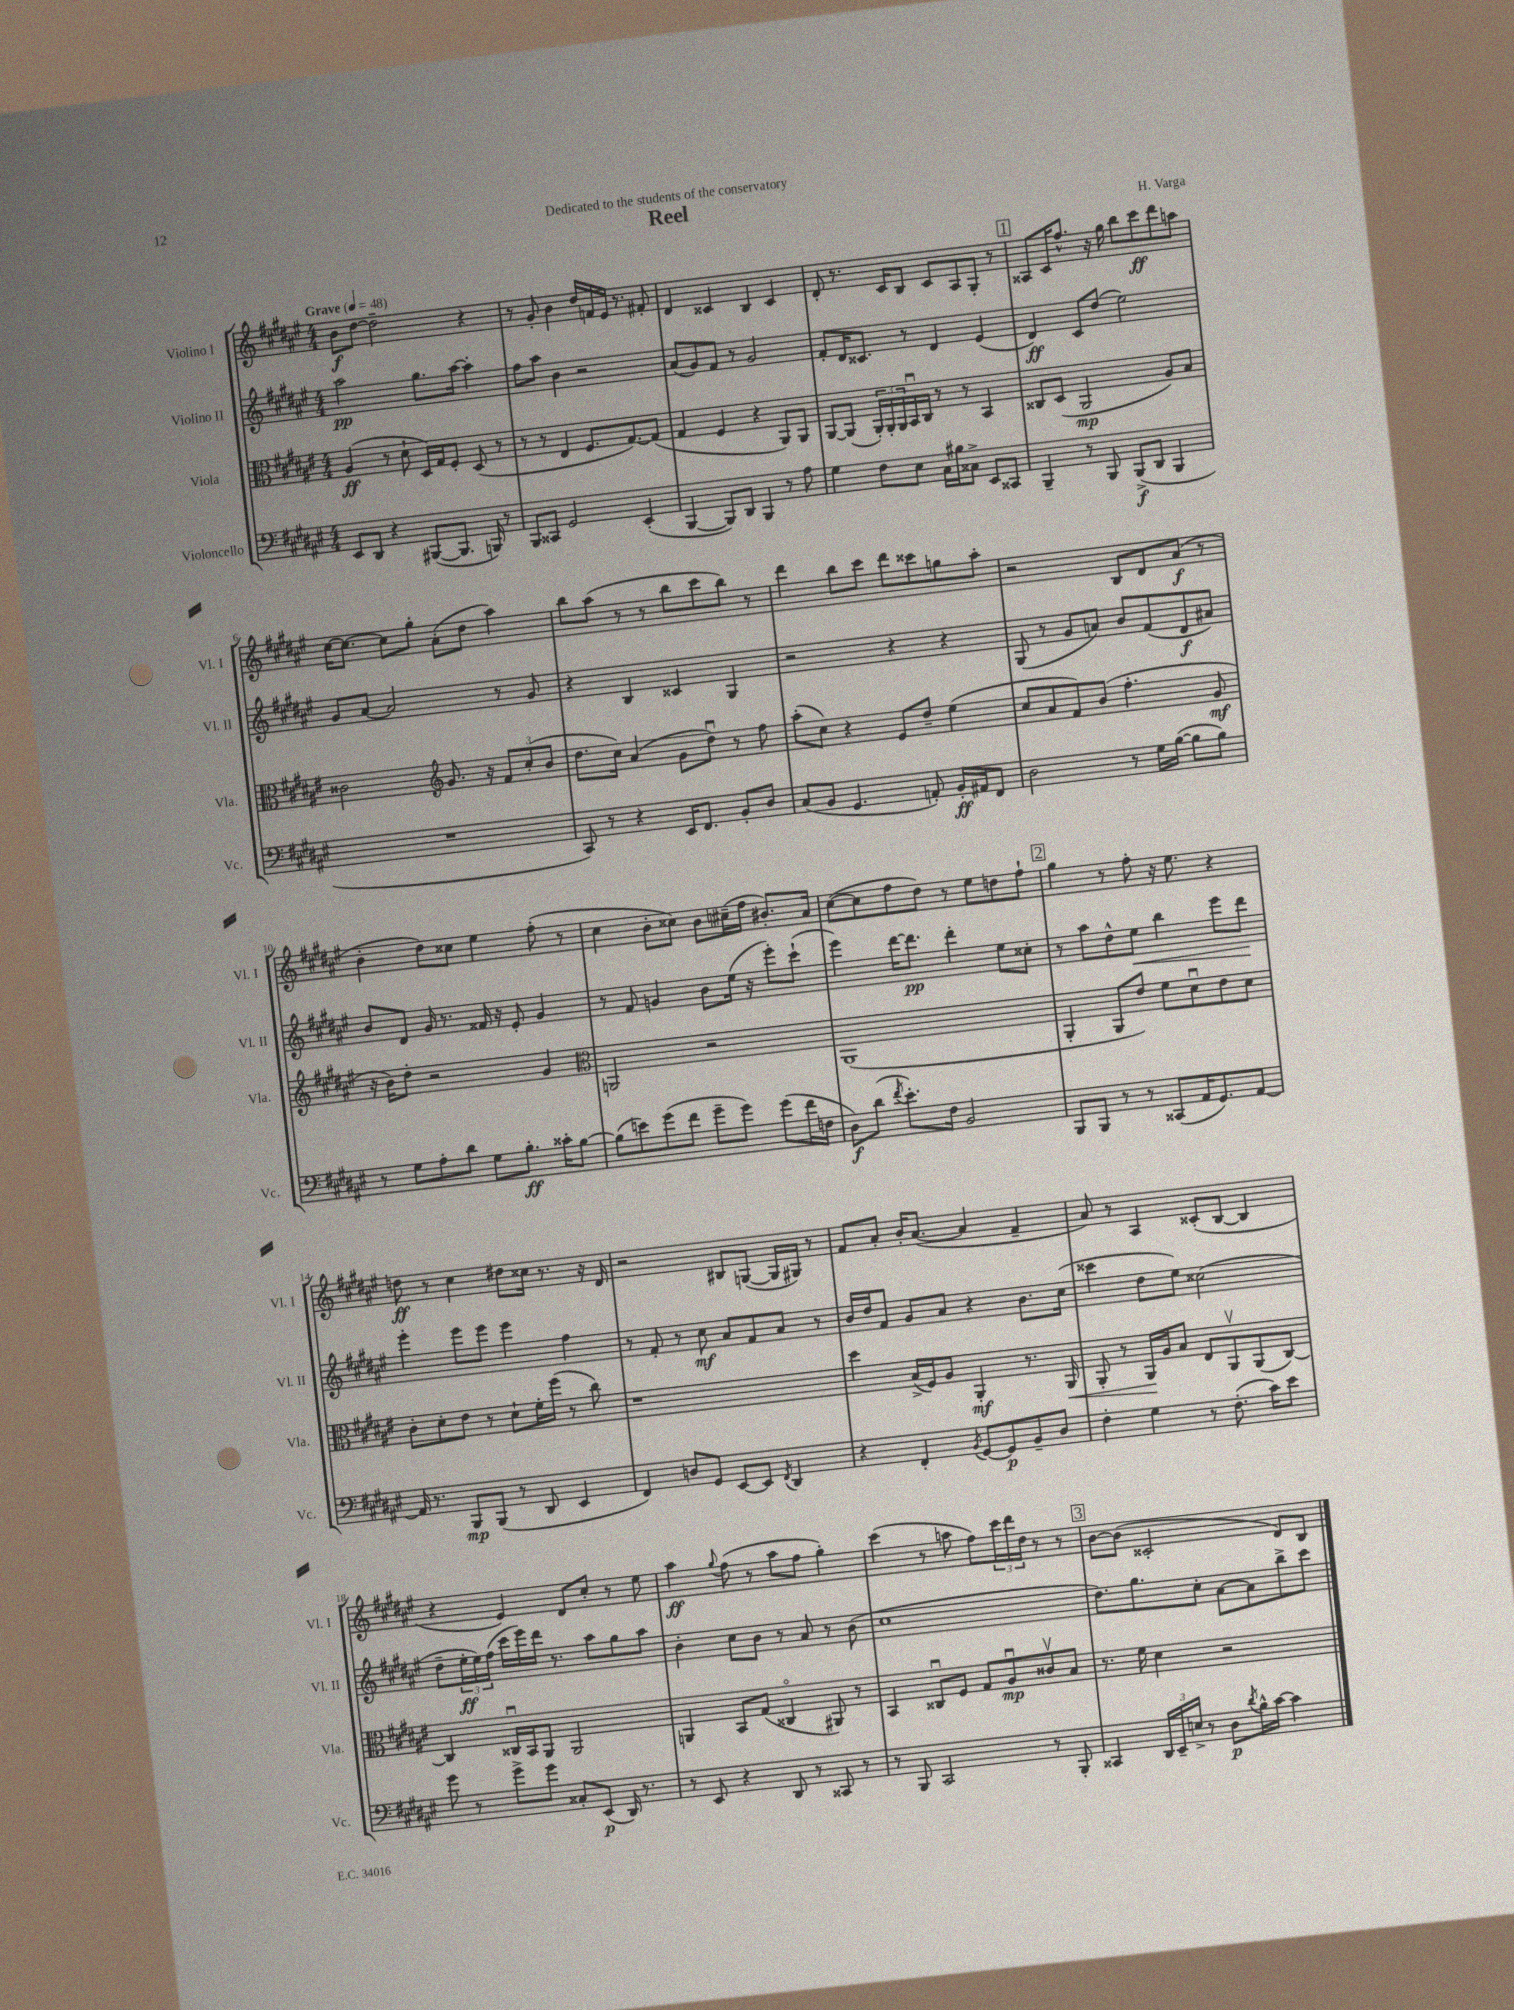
\header { title = "Reel" composer = "H. Varga" dedication = "Dedicated to the students of the conservatory" }
<<
\new StaffGroup <<
\new Staff = "s0" \with { instrumentName = "Violino I" shortInstrumentName = "Vl. I" } {
    \clef treble \key fis \major \numericTimeSignature \time 4/4 \tempo "Grave" 4 = 48
    b'8\f dis''8~ dis''2-- r4 |
    r8 gis'8-. b'4 dis''16 f'16 eis'16 r8. fis'8-. |
    dis'4 cisis'4 b4 cisis'4 |
    dis'8-. r8. cis'16 b8 cis'8 ais8 gis8-. r8 |
    \mark \markup { \box "1" } aisis8 cis'16 fis''8.-^ r16 gis''16 b''8 cis'''8\ff dis'''8 a''8 |
    cis''16~ cis''8.~ cis''8 gis''8-. ais'8-.( dis''8 ais''4) |
    b''8 ais''8( r8 r8 b''8 cis'''8 b''8) r8 |
    dis'''4 b''8 cis'''8 dis'''8 cisis'''8 g''8 ais''8-. |
    r2 b8 dis'8 ais'8\f( r8 |
    b'4-. dis''8) cisis''8 eis''4 fis''8-.( r8 |
    cis''4 b'8-. cisis''8) b'8 cis''16--( fis''16 bis'8.-.) ais'16 |
    cis''8~( cis''8 fis''8 dis''8) r8 eis''8 d''8 fis''8-! |
    \mark \markup { \box "2" } gis''4 r8 fis''8-. r16 eis''8. r4 |
    d''8\ff r8 cis''4 dis''8 cisis''16 r8. r16 dis'16 |
    r2 bis8 g8~( g16 gis16) r8 |
    fis'8 ais'8-. b'16-. ais'8.~( ais'4 fis'4-- |
    ais'8) r8 ais4 cisis'8-.( b8~ b4 |
    r4 eis'4) dis'8 cis''8-. r8 eis''8 |
    ais''4\ff \appoggiatura { gis''8 } fis''8( r8 ais''8 fis''8 gis''4-.) |
    cis'''4( r8 a''8 fis''8) \tuplet 3/2 { cis'''16 dis'''16 dis''16 } r8 r8 |
    \mark \markup { \box "3" } b'8~ b'8( cisis'2-. dis'8) b8 \bar "|." |
}
\new Staff = "s1" \with { instrumentName = "Violino II" shortInstrumentName = "Vl. II" } {
    \clef treble \key fis \major \numericTimeSignature \time 4/4
    ais''2\pp gis''8. ais''16~ ais''4-. |
    fis''8 ais''8 b'4 r2 |
    ais'8( gis'8) fis'8 r8 gis'2 |
    fis'8-. dis'16 cisis'8. r8 dis'4 eis'4( |
    \mark \markup { \box "1" } dis'4\ff) cis'8 dis''8( eis''2) |
    gis'8 ais'8~ ais'2 r8 gis'8 |
    r4 b4 cisis'4 gis4 |
    r2 r4 r4 |
    gis8( r8 gis'8 a'8) b'8 fis'8( dis'8\f ais'8) |
    b'8 dis'8 gis'16 r8. fisis'16 r16 eis'8-. gis'4 |
    r8 fis'8 g'4 b'8 eis''16( r16 eis'''8-.) cis'''8-!( |
    eis'''4) dis'''16~ dis'''8.\pp dis'''4-. eis''8 cisis''8-. |
    \mark \markup { \box "2" } r8 ais''8 dis''8-^ eis''8\< b''4 eis'''8 dis'''8\! |
    eis'''4-. eis'''8 eis'''8 eis'''4 fis''4 |
    r8 fis'8-. r8 cis''8\mf ais'8 fis'8 ais'8 r8 |
    b'16 dis''16 fis'8 gis'8 ais'8 r4 b'8. cis''16( |
    cisis'''4 dis''8 eis''8) cisis''2( |
    dis''8-- \tuplet 3/2 { eis''16-.\ff eis''16) fis''16( } cis'''16 eis'''16) dis'''16 r8. ais''8 gis''8 ais''8 |
    b'4-. cis''8 b'8 r8 ais'8 r8 b'8( |
    cis''1 |
    \mark \markup { \box "3" } dis''8.) gis''8. cis''8-. ais'8~ ais'8 b''8-> cis'''8 \bar "|." |
}
\new Staff = "s2" \with { instrumentName = "Viola" shortInstrumentName = "Vla." } {
    \clef alto \key fis \major \numericTimeSignature \time 4/4
    ais4\ff( r8 dis'8-! dis16) gis16 fis8-. dis8( r8 |
    r8 r8 eis4 fis8. gis8.~) gis8( |
    gis4 fis4 r4 ais,8) ais,8 |
    ais,8~ ais,8( \tuplet 3/2 { ais,16-.) ais,16-. ais,16 } b,16\downbow cis16 r8 r8 b,4 |
    \mark \markup { \box "1" } cisis8 dis8( ais,2\mp ais8) b8 |
    cisis'2 \clef treble gis'8. r16 \tuplet 3/2 { fis'8 cis''8-.( b'8 } |
    dis''8. cis''16) ais'4( gis'8 dis''8\downbow) r8 fis''8 |
    ais''8-.( cis''8) r4 eis'8 dis''8-- eis''4( |
    cis''8 ais'8 fis'8) b'8( fis''4.-. gis'8\mf |
    r16 b'16) dis''8-. r2 gis'4 |
    \clef alto a,2 r2 |
    ais,1( |
    \mark \markup { \box "2" } ais,4-. ais,8 eis'8) fis'8 dis'8\downbow eis'8 dis'8 |
    cis'8-. dis'8-. eis'8 r8 dis'8-! fis'16-. fis''16( r8 cis''8) |
    r1 |
    dis''4 b16->( fis16) ais8 ais,4-.\mf r8. ais,16\< |
    ais,8-. r8 ais,16\! ais16 b8 eis8 ais,8\upbow ais,8( cis8~) |
    cis4 cisis16\downbow b,16 ais,8 ais,2 |
    a,4 b,8 gis8( cisis4\flageolet ais,8) r8 |
    b,4 cisis8\downbow fis8 gis8 ais8\downbow\mp cisis'8\upbow b8 |
    \mark \markup { \box "3" } r8. fis'16 dis'4 r2 \bar "|." |
}
\new Staff = "s3" \with { instrumentName = "Violoncello" shortInstrumentName = "Vc." } {
    \clef bass \key fis \major \numericTimeSignature \time 4/4
    eis,8 dis,8 r4 bis,,8~( bis,,8. b,,16) r8 |
    b,,8 cisis,8 gis,2 eis,4-.( |
    b,,4~ b,,8) dis,8 b,,4 r8 ais8 |
    gis4 fis8 eis8 cis16 bis16 cisis8-> eis,8 cisis,8 |
    \mark \markup { \box "1" } b,,4-- r8 b,,8 b,,8->\f( dis,8 b,,4 |
    R1 |
    cis,8) r8 r4 eis,16 fis,8. b,8-. dis8 |
    cis8( b,8 gis,4. a,8-.) b,16-.\ff ais,16 fis,8 |
    dis2 r8 gis16 b16~( b8 b8) |
    r8 gis8 ais8-. dis'8 gis8 b8.-.\ff cisis'16-. b8~ |
    b8( e'8) gis'8( fis'8 gis'8-- gis'8) gis'8( fis'16 f16 |
    dis8\f) dis'8( \acciaccatura { fis'8 } eis'8.-.) fis16 b,2 |
    \mark \markup { \box "2" } b,,8 b,,8 r8 r8 cisis,8( ais,16 gis,8.) ais,8~ |
    ais,16 r8. b,,8\mp b,,8( r8 dis,8 eis,4 |
    fis,4) d8 gis,8 eis,8~ eis,8 \acciaccatura { fis,8 } dis,4 |
    r4 fis,4-. \acciaccatura { b,8 } gis,8~ gis,8\p b,8-- dis8 |
    fis4-. gis4 r8 fis8.-.( cis'16) eis'8 |
    gis'8 r8 gis'8-> gis'8 cisis8-. eis,8\p( dis,16) r8. |
    r8 eis,8 r4 dis,8 r8 cisis,8 r8 |
    r8 b,,8 cis,2 r8 b,,8-. |
    \mark \markup { \box "3" } cisis,4 \tuplet 3/2 { dis,16 eis,16-- e16-> } r8 dis8\p \acciaccatura { dis'8 } b16-^ cis'16~ cis'4 \bar "|." |
}
>>
>>
